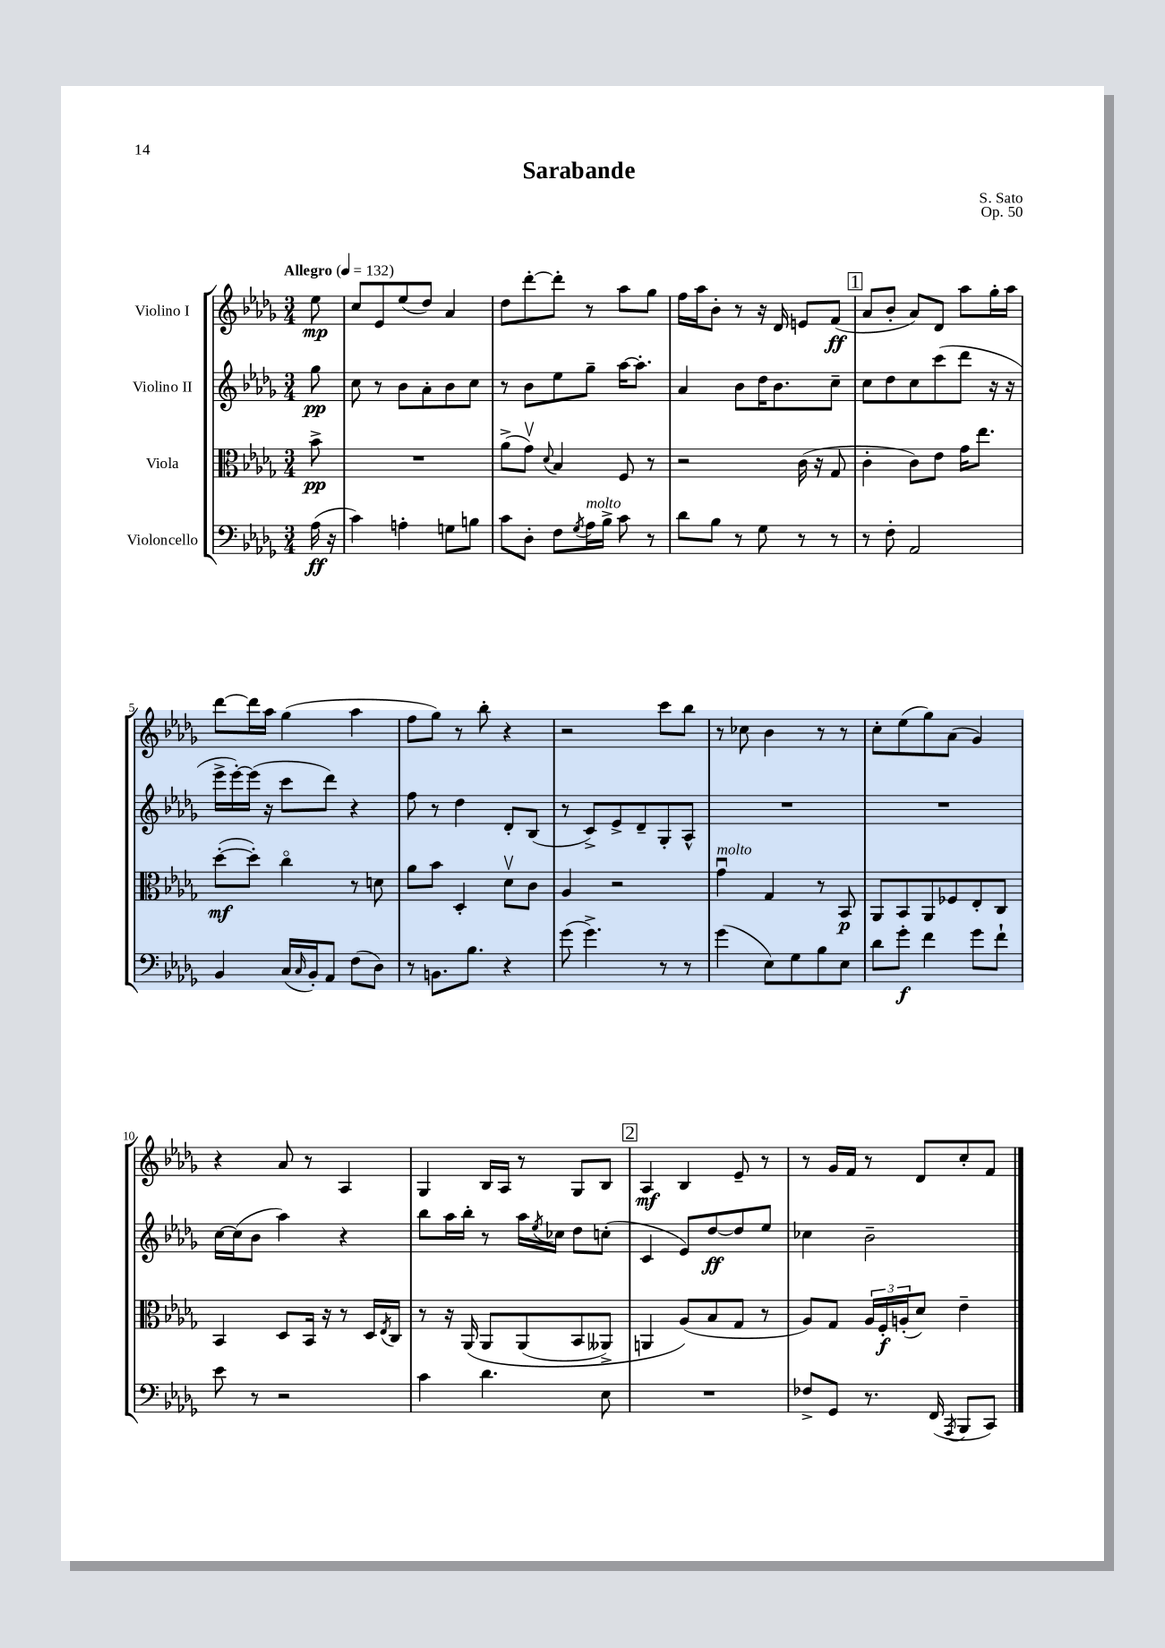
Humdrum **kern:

**kern	**dynam	**kern	**dynam	**kern	**dynam	**kern	**dynam
*part4	*part4	*part3	*part3	*part2	*part2	*part1	*part1
*staff4	*staff4	*staff3	*staff3	*staff2	*staff2	*staff1	*staff1
*I"Violoncello	*	*I"Viola	*	*I"Violino II	*	*I"Violino I	*
*clefF4	*	*clefC3	*	*clefG2	*	*clefG2	*
*k[b-e-a-d-g-]	*	*k[b-e-a-d-g-]	*	*k[b-e-a-d-g-]	*	*k[b-e-a-d-g-]	*
*M3/4	*	*M3/4	*	*M3/4	*	*M3/4	*
*MM132	*	*MM132	*	*MM132	*	*MM132	*
=	=	=	=	=	=	=	=
!	!	!	!	!	!	!LO:TX:a:B:t=Allegro	!
(16A-\	ff	8b-^\	pp	8gg-\	pp	8ee-\	mp
16r	.	.	.	.	.	.	.
=1	=1	=1	=1	=1	=1	=1	=1
4c\)	.	2.r	.	8cc\	.	8cc/L	.
.	.	.	.	8r	.	8e-/	.
4An'\	.	.	.	8b-\L	.	(8ee-/	.
.	.	.	.	8a-'\	.	8dd-/J)	.
8Gn\L	.	.	.	8b-\	.	4a-/	.
8Bn\J	.	.	.	8cc\J	.	.	.
=2	=2	=2	=2	=2	=2	=2	=2
8c\L	.	(8a-^\L	.	8r	.	8dd-\L	.
8D-'\J	.	8g-v\J)	.	8b-\L	.	[8ddd-'\	.
.	.	8qqd-/	.	.	.	.	.
8F\L	.	4B-/	.	8ee-\	.	8ddd-'\J]	.
8qG-/	.	.	.	.	.	.	.
!LO:TX:a:i:t=molto	!	!	!	!	!	!	!
16A-\L	.	.	.	8gg-~\J	.	8r	.
16B-^\JJ	.	.	.	.	.	.	.
8c\	.	8F/	.	[16aa-\KL	.	8aa-\L	.
.	.	.	.	8.aa-'\J]	.	.	.
8r	.	8r	.	.	.	8gg-\J	.
=3	=3	=3	=3	=3	=3	=3	=3
8d-\L	.	2r	.	4a-/	.	16ff\LL	.
.	.	.	.	.	.	16aa-\J	.
8B-\J	.	.	.	.	.	8b-'\J	.
8r	.	.	.	8b-\L	.	8r	.
8G-\	.	.	.	16dd-\K	.	16r	.
.	.	.	.	8.b-\	.	16d-/	.
8r	.	(16c\	.	.	.	8en/L	.
.	.	16r	.	.	.	.	.
8r	.	8G-/	.	8cc~\J	.	(8f/J	ff
!!LO:REH:place=s1:t=1
=4	=4	=4	=4	=4	=4	=4	=4
8r	.	4c'\	.	8cc\L	.	8a-/L	.
8F'\	.	.	.	8dd-\	.	8b-'/J	.
2AA-/	.	8c\L)	.	8cc\	.	8a-/L)	.
.	.	8e-\J	.	(8ccc\	.	8d-/J	.
.	.	16g-\KL	.	8ddd-\J	.	8aa-\L	.
.	.	8.ee-\J	.	.	.	.	.
.	.	.	.	16r	.	16gg-'\L	.
.	.	.	.	16r	.	16aa-\JJ	.
!!LO:LB:g=z
=5	=5	=5	=5	=5	=5	=5	=5
4BB-/	.	([8dd-'\L	mf	16eee-^\LL	.	[8ddd-\L	.
.	.	.	.	[16eee-'\)	.	.	.
.	.	8dd-'\J])	.	(16eee-\JJ]	.	16ddd-\L]	.
.	.	.	.	16r	.	16aa-\JJ	.
(16C/LL	.	4cc\	.	8ccc\L	.	(4gg-\	.
16qqC/	.	.	.	.	.	.	.
16BB-'/J)	.	.	.	.	.	.	.
8AA-/J	.	.	.	8ddd-\J)	.	.	.
(8F\L	.	8r	.	4r	.	4aa-\	.
8D-\J)	.	8dn\	.	.	.	.	.
=6	=6	=6	=6	=6	=6	=6	=6
8r	.	8a-\L	.	8ff\	.	8ff\L	.
8.BBn\L	.	8b-\J	.	8r	.	8gg-\J)	.
.	.	4D-'/	.	4dd-\	.	8r	.
8.B-\J	.	.	.	.	.	.	.
.	.	.	.	.	.	8bb-'\	.
4r	.	8d-v\L	.	8d-'/L	.	4r	.
.	.	8c\J	.	(8B-/J	.	.	.
=7	=7	=7	=7	=7	=7	=7	=7
(8g-\	.	4A-/	.	8r	.	2r	.
4.g-^\)	.	.	.	8c^/L)	.	.	.
.	.	2r	.	8e-^/	.	.	.
.	.	.	.	8d-~/	.	.	.
8r	.	.	.	8G-'/	.	8ccc\L	.
8r	.	.	.	8A-^^/J	.	8bb-\J	.
=8	=8	=8	=8	=8	=8	=8	=8
!	!	!LO:TX:a:i:t=molto	!	!	!	!	!
(4g-\	.	4g-u\	.	2.r	.	8r	.
.	.	.	.	.	.	8cc-X\	.
8E-\L)	.	4G-/	.	.	.	4b-\	.
8G-\	.	.	.	.	.	.	.
8B-\	.	8r	.	.	.	8r	.
8E-\J	.	8BB-/	p	.	.	8r	.
=9	=9	=9	=9	=9	=9	=9	=9
8d-\L	.	8AA-/L	.	2.r	.	8cc'\L	.
8g-'\J	f	8BB-/	.	.	.	(8ee-\	.
4f\	.	8AA-/	.	.	.	8gg-\)	.
.	.	8F-X/	.	.	.	(8a-\J	.
8g-\L	.	8E-'/	.	.	.	4g-/)	.
8f`\J	.	8C/J	.	.	.	.	.
!!LO:LB:g=z
=10	=10	=10	=10	=10	=10	=10	=10
8e-\	.	4BB-/	.	[16cc\LL	.	4r	.
.	.	.	.	(16cc\J]	.	.	.
8r	.	.	.	8b-\J	.	.	.
2r	.	8D-/L	.	4aa-\)	.	8a-/	.
.	.	16BB-/Jk	.	.	.	8r	.
.	.	16r	.	.	.	.	.
.	.	8r	.	4r	.	4A-/	.
.	.	16D-/LL	.	.	.	.	.
.	.	8qE-/	.	.	.	.	.
.	.	16C/JJ	.	.	.	.	.
=11	=11	=11	=11	=11	=11	=11	=11
4c\	.	8r	.	8bb-\L	.	4G-/	.
.	.	16r	.	16aa-\L	.	.	.
.	.	(16AA-/	.	16bb-'\JJ	.	.	.
4.d-\	.	8AA-/L	.	8r	.	16B-/LL	.
.	.	.	.	.	.	16A-/JJ	.
.	.	(8AA-/	.	16aa-\LL	.	8r	.
.	.	.	.	8qee-/	.	.	.
.	.	.	.	16cc-X\JJ	.	.	.
.	.	8BB-/	.	8dd-\L	.	8G-/L	.
8E-\	.	8AA--X^/J)	.	(8ccn'\J	.	8B-/J	.
!!LO:REH:place=s1:t=2
=12	=12	=12	=12	=12	=12	=12	=12
2.r	.	4AAn/	.	4c/	.	4A-/	mf
.	.	(8A-/L)	.	8e-/L)	.	4B-/	.
.	.	8B-/	.	[8dd-/	ff	.	.
.	.	8G-/J	.	8dd-/]	.	8e-~/	.
.	.	8r	.	8ee-/J	.	8r	.
=13	=13	=13	=13	=13	=13	=13	=13
8F-X^/L	.	8A-/L)	.	4cc-X\	.	8r	.
8GG-/J	.	8G-/J	.	.	.	16g-/LL	.
.	.	.	.	.	.	16f/JJ	.
8.r	.	24A-/LL	.	2b-~\	.	8r	.
.	.	24F'/	f	.	.	.	.
.	.	(24An'/J	.	.	.	.	.
.	.	8d-/J)	.	.	.	8d-/L	.
(16FF/	.	.	.	.	.	.	.
8qAAA-/	.	.	.	.	.	.	.
8BBB-/L	.	4e-~\	.	.	.	8cc'/	.
8CC/J)	.	.	.	.	.	8f/J	.
==	==	==	==	==	==	==	==
*-	*-	*-	*-	*-	*-	*-	*-
